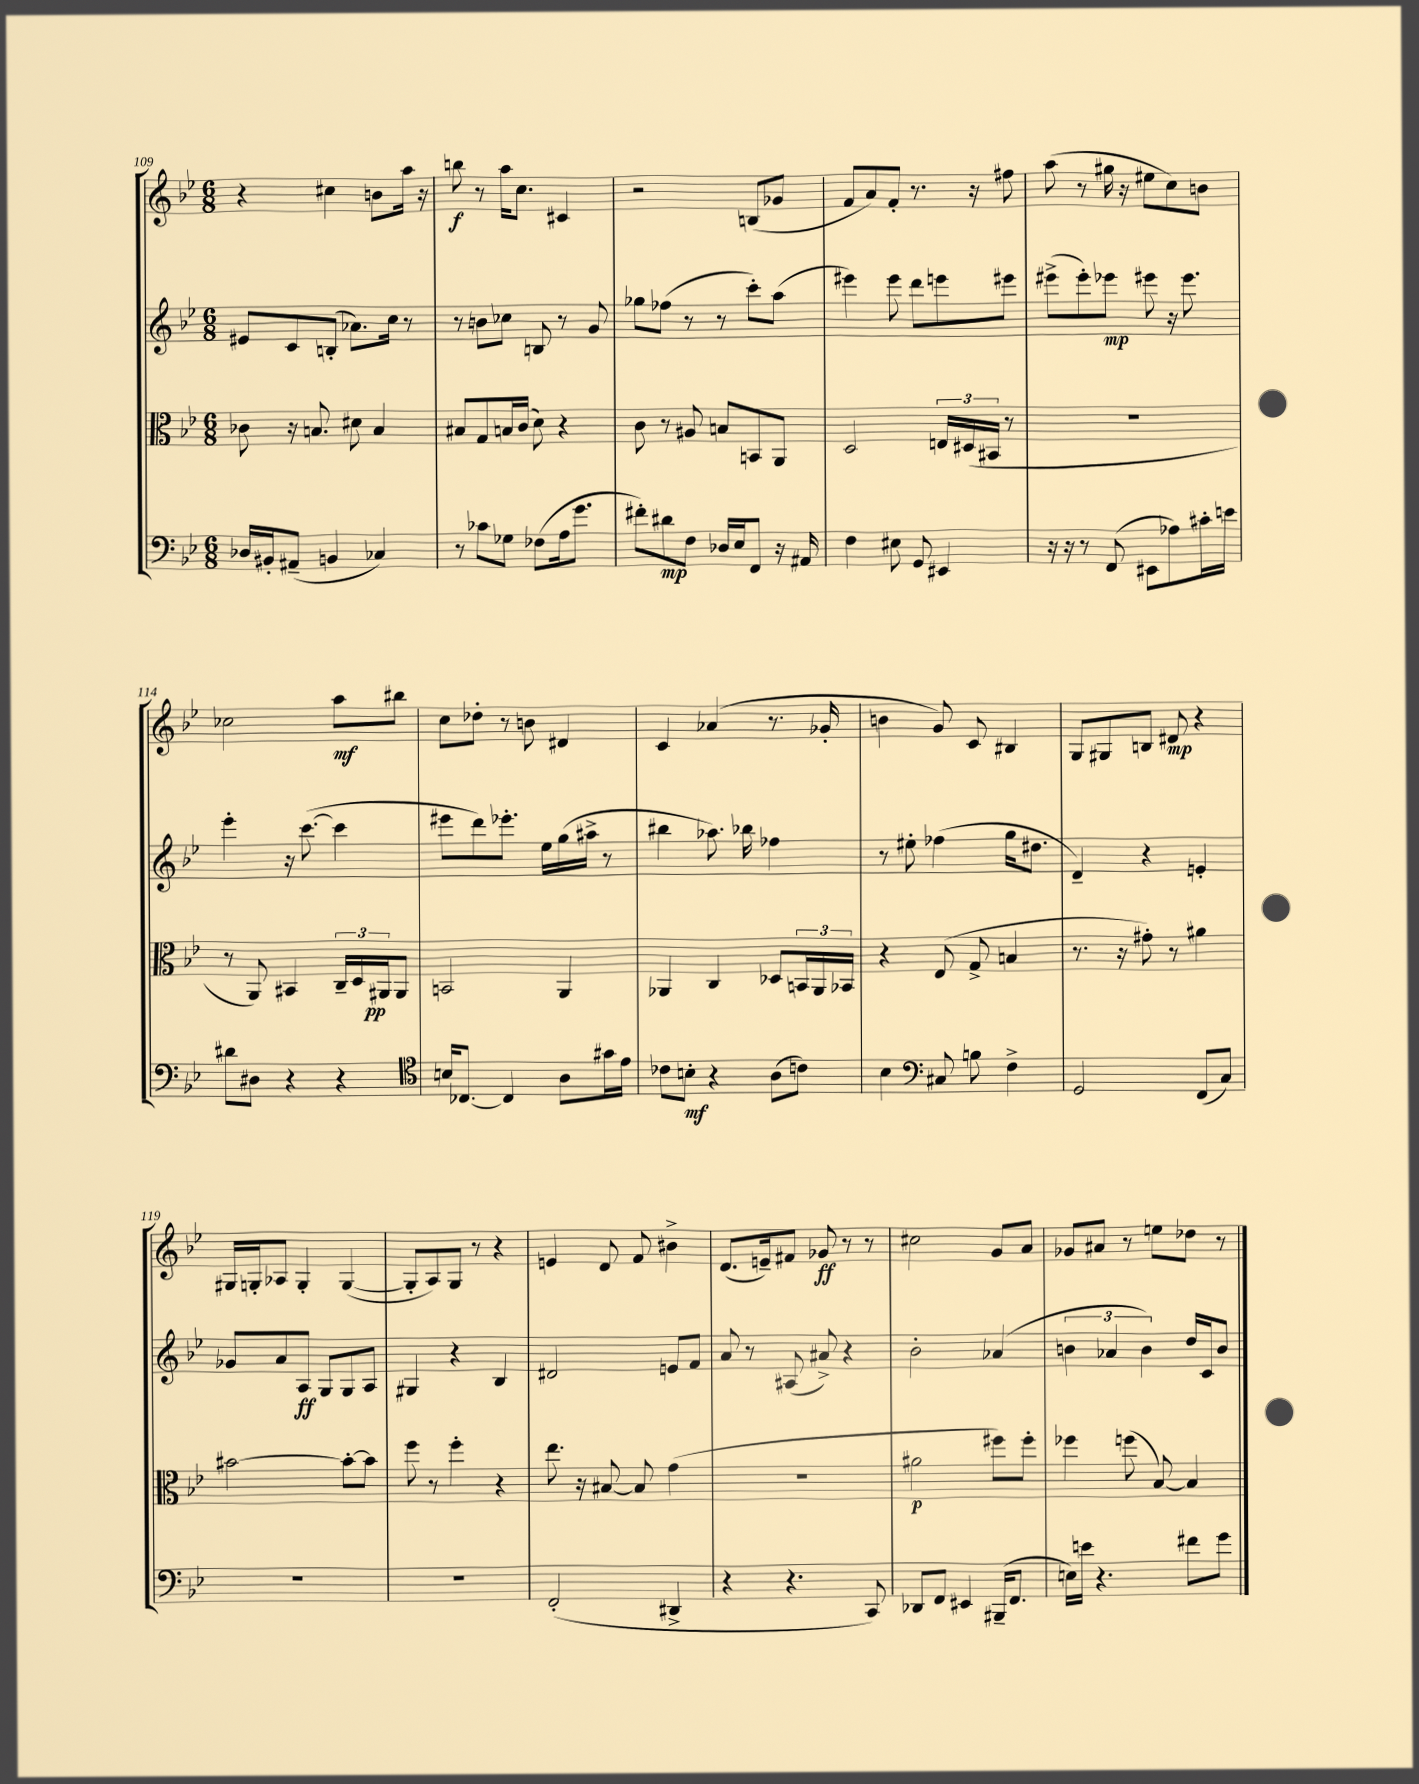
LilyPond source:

<<
\new StaffGroup <<
\new Staff = "s0" {
    \clef treble \key bes \major \numericTimeSignature \time 6/8
    r4 cis''4 b'8 a''16 r16 |
    b''8\f r8 a''16 c''8. cis'4 |
    r2 b8( ges'8 |
    f'8 a'8) f'8-. r8. r16 fis''8 |
    a''8( r8 gis''16 r16 eis''8 c''8) b'8 |
    ces''2 a''8\mf bis''8 |
    c''8 des''8-. r8 b'8 dis'4 |
    c'4 aes'4( r8. ges'16-. |
    b'4 g'8) c'8 bis4 |
    g8 gis8 b8 dis'8\mp r4 |
    gis16 g16-. aes8 g4-. g4~( |
    g8-. a8) g8 r8 r4 |
    e'4 d'8 f'8 bis'4-> |
    d'8.( e'16--) fis'8 ges'8\ff r8 r8 |
    cis''2 g'8 a'8 |
    ges'8 ais'8 r8 e''8 des''8 r8 \bar "|." |
}
\new Staff = "s1" {
    \clef treble \key bes \major \numericTimeSignature \time 6/8
    eis'8 c'8 b8-.( aes'8.) c''16 r8 |
    r8 b'8 ces''8 b8 r8 g'8 |
    ges''8 fes''8( r8 r8 c'''8-.) a''8( |
    eis'''4) eis'''8 d'''8 e'''8 eis'''8 |
    eis'''8->( eis'''8-.) ees'''8\mp eis'''8 r16 eis'''8. |
    ees'''4-. r16 c'''8.~( c'''4 |
    eis'''8 d'''8) ees'''8.-. ees''16 g''16( ais''16-> r8 |
    bis''4 aes''8.) bes''16 fes''4 |
    r8 eis''8-. fes''4( g''16 dis''8. |
    d'4--) r4 e'4-. |
    ges'8 a'8 a8\ff g8 g8 a8 |
    gis4 r4 bes4 |
    dis'2 e'8 f'8 |
    a'8 r8 ais8( ais'8->) r4 |
    bes'2-. aes'4( |
    \tuplet 3/2 { b'4 aes'4 b'4) } d''16 c'16 b'8 \bar "|." |
}
\new Staff = "s2" {
    \clef alto \key bes \major \numericTimeSignature \time 6/8
    ces'8 r16 b8. dis'8 b4 |
    bis8 g8 b16 c'16( d'8) r4 |
    c'8 r8 ais8 b8 b,8 a,8 |
    d2 \tuplet 3/2 { e16 dis16( bis,16 } r8 |
    R2. |
    r8 a,8) bis,4 \tuplet 3/2 { c16-- d16 ais,16\pp } ais,8 |
    b,2 a,4 |
    aes,4 c4 des8 \tuplet 3/2 { b,16 aes,16 bes,16 } |
    r4 ees8( g8-> b4 |
    r8. r16 gis'8-.) r8 ais'4 |
    bis'2~ bis'8~-. bis'8 |
    f''8 r8 f''4-. r4 |
    ees''8. r16 bis8~ bis8 g'4( |
    R2. |
    ais'2\p fis''8) fis''8-. |
    fes''4 f''8( bes8~) bes4 \bar "|." |
}
\new Staff = "s3" {
    \clef bass \key bes \major \numericTimeSignature \time 6/8
    des16 bis,16-. ais,8--( b,4 ces4) |
    r8 ces'8 ges8 fes8( a16 g'8. |
    fis'8-.) dis'8\mp f8 des16 ees16 f,8 r16 ais,16 |
    f4 eis8 g,8 eis,4 |
    r16 r16 r8 f,8( eis,8 aes8) cis'16-. e'16 |
    dis'8 dis8 r4 r4 |
    \clef tenor b16 ces8.~ ces4 a8 gis'16 ees'16 |
    ces'8 b8-.\mf r4 a8( c'8) |
    bes4 \clef bass cis8 b8 f4-> |
    g,2 f,8( c8) |
    R2. |
    R2. |
    f,2-.( dis,4-> |
    r4 r4. c,8) |
    des,8 f,8 eis,4 bis,,16--( f,8. |
    e16) e'16 r4. fis'8 g'8 \bar "|." |
}
>>
>>
\layout { \context { \Score currentBarNumber = #109 } }
